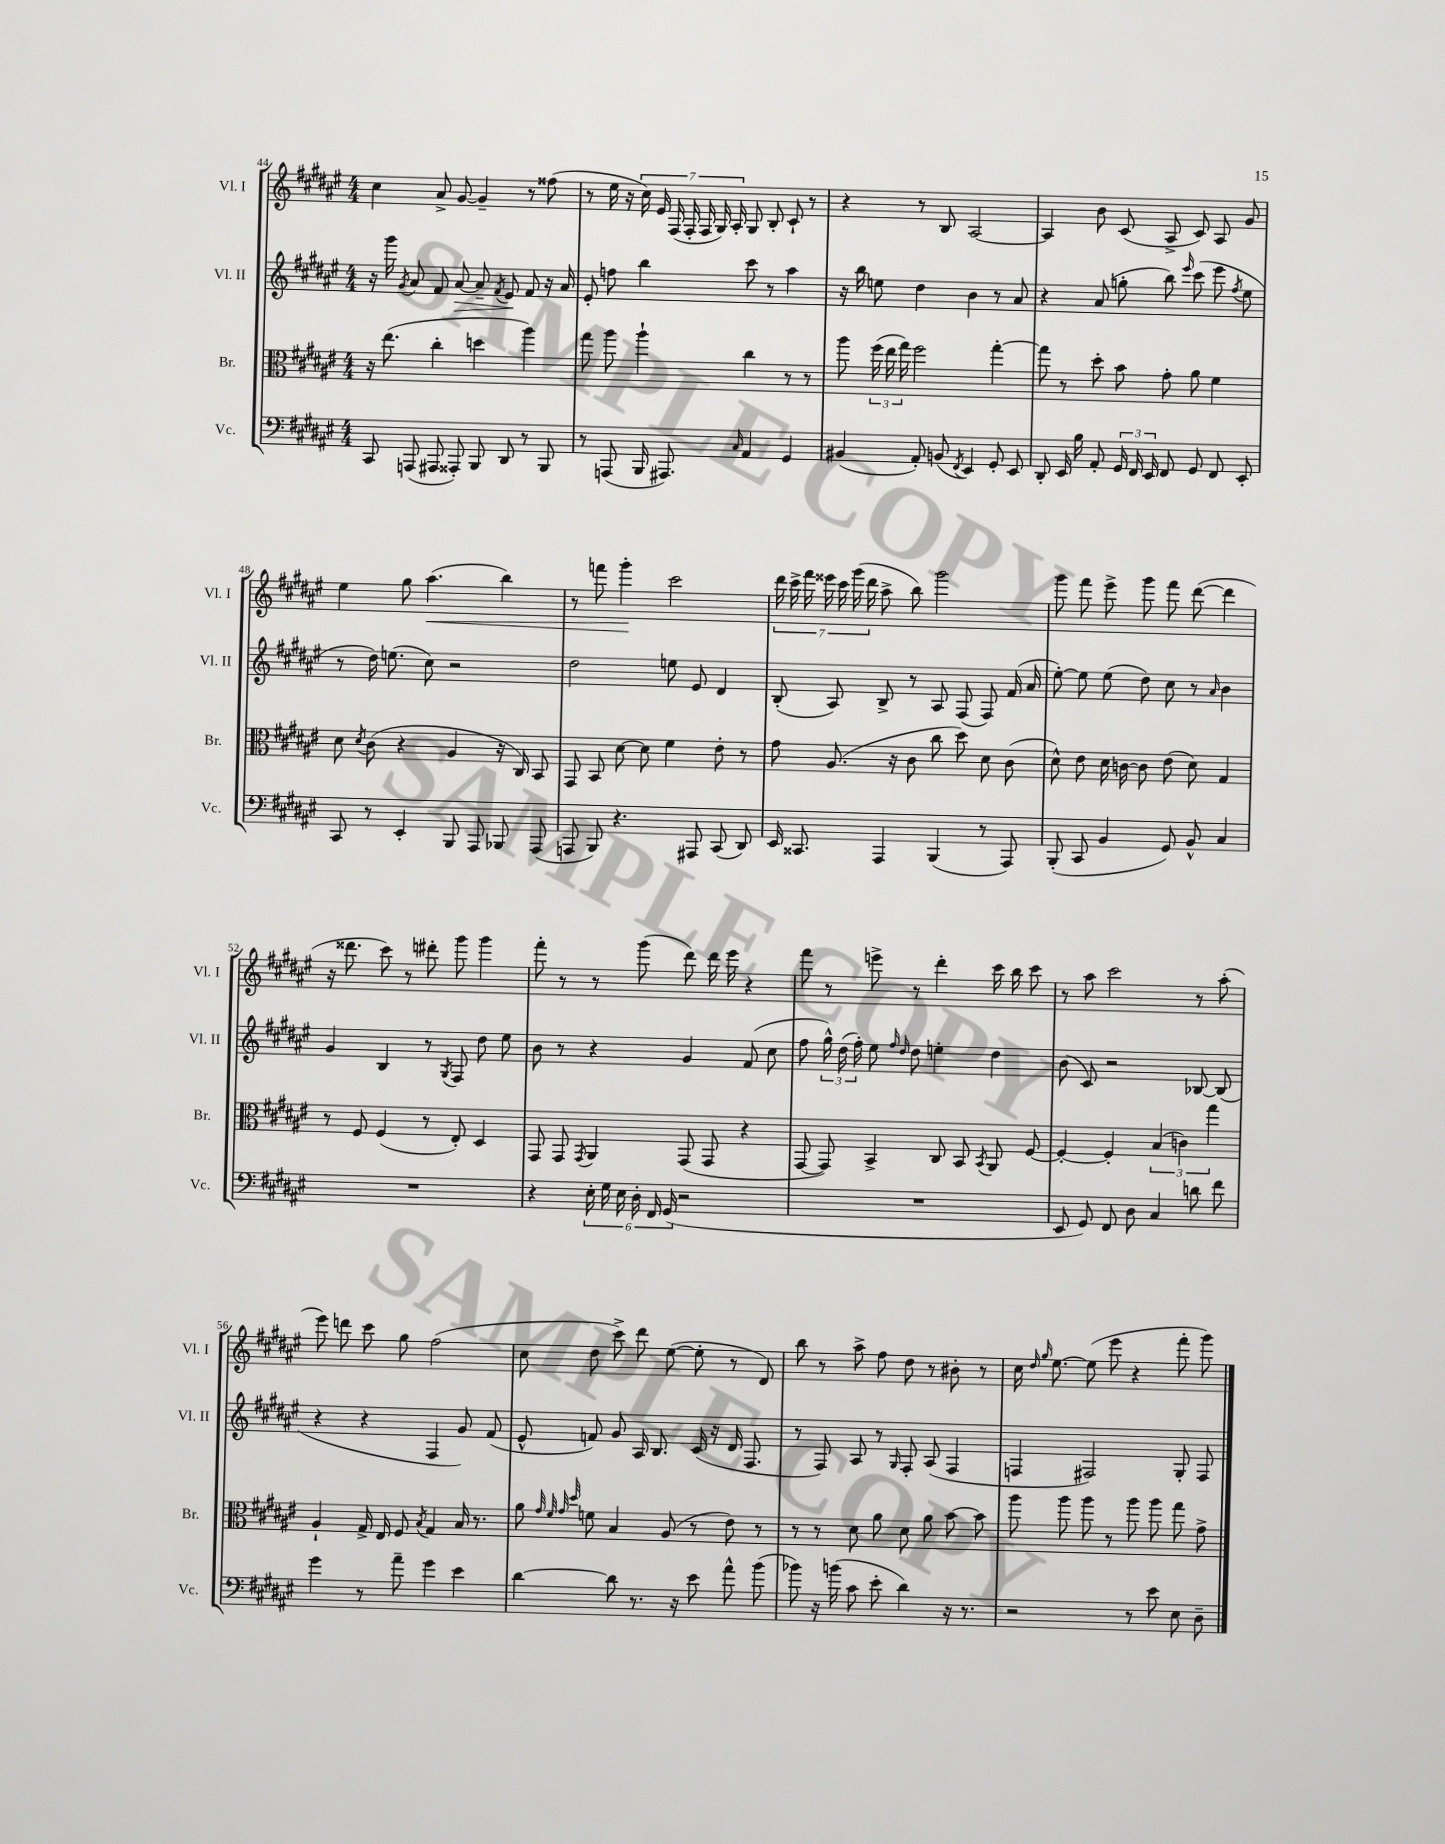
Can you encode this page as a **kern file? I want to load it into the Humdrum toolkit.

**kern	**kern	**kern	**dynam	**kern	**dynam
*part4	*part3	*part2	*part2	*part1	*part1
*staff4	*staff3	*staff2	*staff2	*staff1	*staff1
*I"Vc.	*I"Br.	*I"Vl. II	*	*I"Vl. I	*
*I'Vc.	*I'Br.	*I'Vl. II	*	*I'Vl. I	*
*clefF4	*clefC3	*clefG2	*	*clefG2	*
*k[f#c#g#d#a#e#]	*k[f#c#g#d#a#e#]	*k[f#c#g#d#a#e#]	*	*k[f#c#g#d#a#e#]	*
*M4/4	*M4/4	*M4/4	*	*M4/4	*
=44	=44	=44	=44	=44	=44
8CC#/	16r	16r	.	4cc#\	.
.	(8.ee#\	16ggg#\	.	.	.
.	.	8qg#/	.	.	.
(8AAAn/	.	8a#/	.	.	.
8AAA#X/	4cc#'\	8f#/	.	8a#^/	.
!	!	!	!LO:HP:b	!	!
8AAA##X'/)	.	[8a#/	>	[8g#/	.
8BBB/	4ddn\	8a#~/]	.	4g#~/]	.
.	.	8qf#/	.	.	.
8DD#/	.	8e#/	.	.	.
8r	4aa#\)	8f#/	]	8r	.
8BBB/	.	16r	.	(8ff##X\	.
.	.	16a#/	.	.	.
=45	=45	=45	=45	=45	=45
8r	8gg#\	8e#'/	.	8r	.
(8AAAn/	8aa#\	8ffn\	.	16ee#\	.
.	.	.	.	16r	.
16BBB/	4aa#`\	4bb\	.	28cc#\)	.
.	.	.	.	28e#/	.
8.AAA#X/)	.	.	.	.	.
.	.	.	.	(28F#/	.
.	.	.	.	28F#'/	.
.	.	.	.	28F#/	.
.	.	.	.	28G#/)	.
.	.	.	.	28A#'/	.
16qqC#/	.	.	.	.	.
4AA#/	4cc#\	8ccc#\	.	8G#/	.
.	.	8r	.	8B'/	.
4GG#/	8r	4aa#\	.	8c#`/	.
.	8r	.	.	8r	.
=46	=46	=46	=46	=46	=46
(4BB#X/	8aa#\	16r	.	4r	.
.	.	16bb\	.	.	.
.	(24ff#\	8een\	.	.	.
.	24ee#\	.	.	.	.
.	24gg#\)	.	.	.	.
8AA#'/)	2ff#\	4dd#\	.	8r	.
(8BBn/	.	.	.	8B/	.
8qFF#/	.	.	.	.	.
4EE#/)	.	4b\	.	[2A#/	.
8GG#'/	[4gg#'\	8r	.	.	.
8EE#/	.	8a#/	.	.	.
=47	=47	=47	=47	=47	=47
8DD#'/	8gg#\]	4r	.	4A#/]	.
16EE#/	8r	.	.	.	.
16B\	.	.	.	.	.
8AA#'/	8dd#'\	(8a#/	.	8b\	.
24GG#/	8b\	8ggn'\	.	(8c#/	.
24FF#/	.	.	.	.	.
24EE#/	.	.	.	.	.
8FF#/	8g#'\	8bb\)	.	8A#^/	.
.	.	16qqeee#/	.	.	.
8GG#/	8a#\	(8ccc#\	.	8c#/)	.
8FF#/	4f#\	8eee#\	.	8A#/	.
.	.	8qff#/	.	.	.
8EE#'/	.	8ee#\	.	8g#/	.
!!LO:LB:g=z
=48	=48	=48	=48	=48	=48
8CC#/	8d#\	8r	.	4ee#\	.
.	8qd#/	.	.	.	.
8r	(8c#\	16dd#\)	.	.	.
.	.	(8.een\	.	.	.
4EE#'/	4r	.	.	8gg#\	.
!	!	!	!	!	!LO:HP:b
.	.	8cc#\)	.	(4.aa#\	<
8BBB/	4A#/	2r	.	.	.
8AAA#/	.	.	.	.	.
8BBB-X/	16r	.	.	4bb\)	.
.	16C#/)	.	.	.	.
(8AAA#/	8BB/	.	.	.	.
=49	=49	=49	=49	=49	=49
8AAAn/	8GG#/	2dd#\	.	8r	.
8BBB/)	8BB/	.	.	8fffn\	.
4.r	[8d#\	.	.	4ggg#'\	.
.	8d#\]	.	.	.	.
.	4f#\	8een\	.	2ccc#\	[
8AAA#X/	.	8e#/	.	.	.
(8CC#/	8e#'\	4d#/	.	.	.
8DD#/)	8r	.	.	.	.
=50	=50	=50	=50	=50	=50
16EE#/	8g#\	(8B'/	.	28ddd#\	.
.	.	.	.	28ccc#^\	.
8.CC##X/	.	.	.	.	.
.	.	.	.	28fff#\	.
.	.	.	.	28eee##X\	.
.	(8.A#/	8A#/)	.	.	.
.	.	.	.	28ccc#\	.
.	.	.	.	(28ggg#\	.
.	.	.	.	28ddd#\	.
4AAA#/	.	8B^/	.	8aa#^\	.
.	16r	.	.	.	.
.	8c#\	8r	.	8bb\)	.
(4BBB/	8cc#\	8A#/	.	2ggg#\	.
.	8dd#\)	(8F#/	.	.	.
8r	8d#\	8F#/)	.	.	.
8AAA#/)	(8c#\	(16f#/	.	.	.
.	.	16a#/	.	.	.
=51	=51	=51	=51	=51	=51
(8BBB'/	8d#^^\)	[8ee#'\)	.	8ggg#\	.
8CC#/	8e#\	8ee#\]	.	8fff#\	.
4BB/	16d#\	(8ee#\	.	8eee#^\	.
.	[16cn\	.	.	.	.
.	8c\]	8dd#\)	.	8ggg#\	.
8GG#/)	(8e#\	8cc#\	.	8fff#\	.
8BB^^/	8d#\)	8r	.	([8ddd#\	.
.	.	16qqa#/	.	.	.
4C#/	4G#/	4b\	.	4ddd#\]	.
!!LO:LB:g=z
=52	=52	=52	=52	=52	=52
1r	8r	4g#/	.	16r	.
.	.	.	.	8.ddd##X\	.
.	8F#/	.	.	.	.
.	(4F#/	4B/	.	8ccc#\)	.
.	.	.	.	8r	.
.	8r	8r	.	8ddd#X'\	.
.	.	8qG#/	.	.	.
.	8E#'/)	8F#/	.	8ggg#\	.
.	4D#/	8dd#\	.	4ggg#\	.
.	.	8ee#\	.	.	.
=53	=53	=53	=53	=53	=53
4r	8GG#/	8b\	.	8fff#'\	.
.	8GG#/	8r	.	8r	.
.	8qGG#/	.	.	.	.
24E#'\	4AA#/	4r	.	8r	.
24G#\	.	.	.	.	.
24E#\	.	.	.	.	.
24D#'\	.	.	.	(8ggg#\	.
24FF#/	.	.	.	.	.
(24GG#/	.	.	.	.	.
2r	(8GG#/	4g#/	.	8ddd#\)	.
.	8GG#/	.	.	16ddd#\	.
.	.	.	.	16eee#\	.
.	4r	(8f#/	.	4r	.
.	.	8cc#\	.	.	.
=54	=54	=54	=54	=54	=54
1r	[8GG#/	8ff#\	.	8fff#\	.
.	8GG#/])	24gg#^^\)	.	8r	.
.	.	(24dd#\	.	.	.
.	.	24ff#'\)	.	.	.
.	4BB^/	8ee#\	.	8eeen^\	.
.	.	16qqff#/	.	.	.
.	.	16qqdd#/	.	.	.
.	.	8dd#\	.	8r	.
.	8C#/	4een'\	.	4ddd#'\	.
.	8BB/	.	.	.	.
.	8qBB/	.	.	.	.
.	8AA#/	4dd#\	.	16ccc#\	.
.	.	.	.	16bb\	.
.	[8F#/	.	.	8ccc#\	.
=55	=55	=55	=55	=55	=55
8EE#/	4F#'/_	(8b\	.	8r	.
8GG#/)	.	8c#/)	.	8aa#\	.
8FF#/	4F#'/]	2r	.	2ccc#\	.
8D#\	.	.	.	.	.
4C#/	(6B/	.	.	.	.
.	6cn\)	.	.	.	.
8dn\	.	[8B-X/	.	8r	.
.	6gg#\	.	.	.	.
8f#\	.	(8B-/]	.	(8aa#'\	.
!!LO:LB:g=z
=56	=56	=56	=56	=56	=56
4g#\	4A#`/	4r	.	8eee#\)	.
.	.	.	.	8dddn\	.
8r	16G#^/	4r	.	8ccc#\	.
.	16E#/	.	.	.	.
8a#~\	8F#/	.	.	8gg#\	.
.	8qB/	.	.	.	.
4g#\	4G#/	4F#/	.	(2ff#\	.
4e#\	16B/	8g#/)	.	.	.
.	8.r	.	.	.	.
.	.	(8f#/	.	.	.
=57	=57	=57	=57	=57	=57
[4d#\	8a#\	8e#^^/	.	8cc#\	.
.	32qqg#/	.	.	.	.
.	32qqf#/	.	.	.	.
.	32qqg#/	.	.	.	.
.	32qqdd#/	.	.	.	.
.	8fn\	8fn/)	.	8dd#\	.
8d#\]	4B/	8g#/	.	8ccc#^\)	.
8.r	.	16A#/	.	8ddd#\	.
.	.	8.B/	.	.	.
.	(8A#/	.	.	([8ee#\	.
16r	.	.	.	.	.
8e#\	8r	(16c#/	.	8ee#'\]	.
.	.	16r	.	.	.
8a#^^\	8e#\)	16d#/	.	8r	.
.	.	8.F#/	.	.	.
(8b\	8r	.	.	8d#/)	.
=58	=58	=58	=58	=58	=58
8b-X\)	8r	8r	.	8bb\	.
16r	8r	8F#/)	.	8r	.
(16bn\	.	.	.	.	.
8c#\	8d#\	8A#/	.	8aa#^\	.
8e#'\	8a#\	8r	.	8ff#\	.
.	.	16qqG#/	.	.	.
4d#\)	8d#\	8F#'/	.	8dd#\	.
.	8a#\	(8A#/	.	8r	.
16r	[8b\	4F#/	.	8b#X'\	.
8.r	.	.	.	.	.
.	8b\]	.	.	8r	.
=59	=59	=59	=59	=59	=59
2r	8aa#\	4Fn/	.	16cc#\	.
.	.	.	.	16qqdd#/	.
.	.	.	.	16qqgg#/	.
.	.	.	.	[8.ee#\	.
.	8aa#\	.	.	.	.
.	8aa#\	2F#X/)	.	(8ee#\]	.
.	8r	.	.	8eee#\	.
8r	8aa#\	.	.	4r	.
8e#\	8aa#\	.	.	.	.
8E#\	8gg#\	8G#'/	.	8fff#'\	.
8D#~\	8g#^\	8F#/	.	8ggg#\)	.
==	==	==	==	==	==
*-	*-	*-	*-	*-	*-
